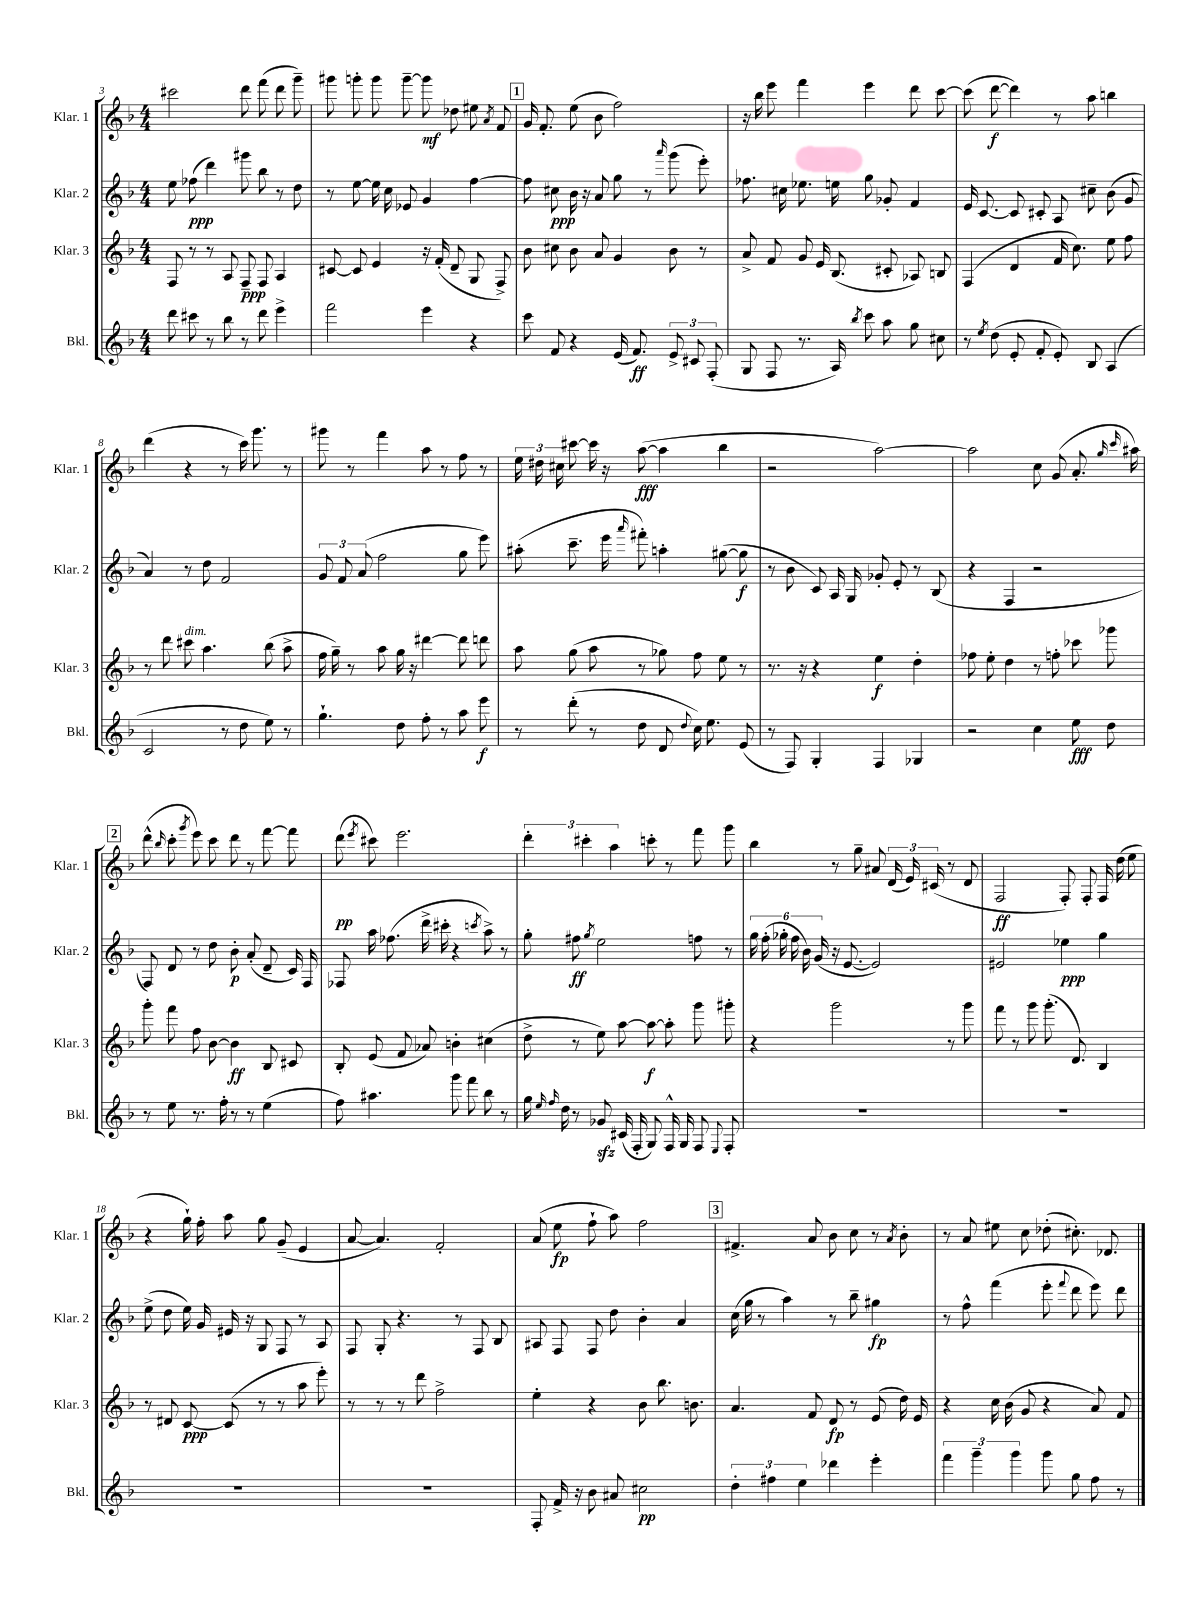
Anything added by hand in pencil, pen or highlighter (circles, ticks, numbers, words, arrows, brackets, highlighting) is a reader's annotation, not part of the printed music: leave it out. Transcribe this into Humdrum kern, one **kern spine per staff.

**kern	**dynam	**kern	**dynam	**kern	**dynam	**kern	**dynam
*part4	*part4	*part3	*part3	*part2	*part2	*part1	*part1
*staff4	*staff4	*staff3	*staff3	*staff2	*staff2	*staff1	*staff1
*I"Bkl.	*	*I"Klar. 3	*	*I"Klar. 2	*	*I"Klar. 1	*
*I'Bkl.	*	*I'Klar. 3	*	*I'Klar. 2	*	*I'Klar. 1	*
*clefG2	*	*clefG2	*	*clefG2	*	*clefG2	*
*k[b-]	*	*k[b-]	*	*k[b-]	*	*k[b-]	*
*M4/4	*	*M4/4	*	*M4/4	*	*M4/4	*
=3	=3	=3	=3	=3	=3	=3	=3
8ddd\	.	8F/	.	8ee\	.	2ccc#X\	.
8ccc#X\	.	8r	.	(8ff-X\	ppp	.	.
8r	.	8r	.	4ddd\)	.	.	.
8bb-\	.	8A/	.	.	.	.	.
8r	.	8F~/	ppp	8ggg#X\	.	8ddd\	.
8ddd\	.	8F/	.	8bb-\	.	(8fff\	.
4eee^\	.	4A/	.	8r	.	8ddd\	.
.	.	.	.	8dd\	.	8ggg~\)	.
=4	=4	=4	=4	=4	=4	=4	=4
2fff\	.	[8c#X/	.	8r	.	8ggg#X\	.
.	.	8c#/]	.	[8ee\	.	8gggn'\	.
.	.	4e/	.	16ee\]	.	8ggg\	.
.	.	.	.	16cc\	.	.	.
.	.	.	.	8e-X/	.	[8ggg~\	.
4eee\	.	16r	.	4g/	.	8ggg\]	mf
.	.	(16f'/	.	.	.	.	.
.	.	8d~/	.	.	.	8dd-X\	.
4r	.	8G/	.	[4ff\	.	8ee#X\	.
.	.	.	.	.	.	8qa/	.
.	.	8F^/)	.	.	.	8f/	.
!!LO:REH:place=s1:t=1
=5	=5	=5	=5	=5	=5	=5	=5
8ccc\	.	8b-\	.	8ff\]	.	16g/	.
.	.	.	.	.	.	8.f'/	.
8f/	.	8cc#X\	.	8cc#X\	ppp	.	.
4r	.	8b-\	.	16b-\	.	(8ee\	.
.	.	.	.	16r	.	.	.
.	.	8a/	.	8a/	.	8b-\	.
(16e/	.	4g/	.	8gg\	.	2ff\)	.
8.f/)	ff	.	.	.	.	.	.
.	.	.	.	8r	.	.	.
.	.	.	.	16qqaaa/	.	.	.
12e^/	.	8b-\	.	(8ggg\	.	.	.
12c#X/	.	.	.	.	.	.	.
.	.	8r	.	8eee'\)	.	.	.
(12F'/	.	.	.	.	.	.	.
=6	=6	=6	=6	=6	=6	=6	=6
8G/	.	8a^/	.	8.ff-X\	.	16r	.
.	.	.	.	.	.	16bb-\	.
8F/	.	8f/	.	.	.	8eee\	.
.	.	.	.	16cc#X\	.	.	.
8.r	.	8g/	.	8.ee-X\	.	4fff\	.
.	.	16e/	.	.	.	.	.
16A/)	.	(8.B-/	.	16een\	.	.	.
8qbb-/	.	.	.	.	.	.	.
8ccc\	.	.	.	8gg\	.	4eee\	.
8aa\	.	8c#X'/	.	8g-X'/	.	.	.
8gg\	.	8A-X/)	.	4f/	.	8ddd\	.
8cc#X\	.	8Bn/	.	.	.	[8ccc\	.
=7	=7	=7	=7	=7	=7	=7	=7
8r	.	(4F/	.	16e/	.	(8ccc\]	.
.	.	.	.	[8.c/	.	.	.
8qee/	.	.	.	.	.	.	.
(8dd\	.	.	.	.	.	[8ddd\	f
8e'/	.	4d/	.	8c/]	.	4ddd\])	.
8f'/	.	.	.	8c#X'/	.	.	.
8e'/)	.	16f/	.	8A/	.	8r	.
.	.	8.cc\)	.	.	.	.	.
8B-/	.	.	.	8cc#X~\	.	8aa\	.
(4A/	.	8ee\	.	(8b-\	.	4bbn\	.
.	.	8ff\	.	8g/	.	.	.
!!LO:LB:g=z
=8	=8	=8	=8	=8	=8	=8	=8
2c/	.	8r	.	4a/)	.	(4ddd\	.
.	.	8ddd\	.	.	.	.	.
!	!	!LO:TX:a:i:t=dim.	!	!	!	!	!
.	.	8ccc#X\	.	8r	.	4r	.
.	.	4.aa\	.	8dd\	.	.	.
8r	.	.	.	2f/	.	8r	.
8dd\	.	.	.	.	.	16ccc\)	.
.	.	.	.	.	.	8.ggg\	.
8ee\)	.	(8bb-\	.	.	.	.	.
8r	.	8aa^\	.	.	.	8r	.
=9	=9	=9	=9	=9	=9	=9	=9
4.gg`\	.	16ff\	.	12g/	.	8ggg#X\	.
.	.	16gg~\)	.	.	.	.	.
.	.	.	.	12f/	.	.	.
.	.	8r	.	.	.	8r	.
.	.	.	.	(12a/	.	.	.
.	.	8aa\	.	2ff\	.	4fff\	.
8dd\	.	16gg\	.	.	.	.	.
.	.	16r	.	.	.	.	.
8ff'\	.	[4ddd#X\	.	.	.	8aa\	.
8r	.	.	.	.	.	8r	.
8aa\	.	8ddd#\]	.	8gg\	.	8ff\	.
8eee\	f	8dddn\	.	8eee\)	.	8r	.
=10	=10	=10	=10	=10	=10	=10	=10
8r	.	8aa\	.	(8aa#X'\	.	24ee\	.
.	.	.	.	.	.	24dd#X\	.
.	.	.	.	.	.	24cc#X\	.
(8ddd'\	.	(8gg\	.	8.ccc~\	.	[8ccc#X\	.
8r	.	8aa\	.	.	.	16ccc#\]	.
.	.	.	.	16eee\	.	16r	.
.	.	.	.	16qqaaa/	.	.	.
8dd\	.	8r	.	8fff#X'\)	.	([8aa\	fff
8d/	.	8gg-X\)	.	4aan'\	.	4aa\]	.
8qqdd/	.	.	.	.	.	.	.
16cc\)	.	8ff\	.	.	.	.	.
8.ee\	.	.	.	.	.	.	.
.	.	8ee\	.	([8gg#X\	.	4bb-\	.
(8e/	.	8r	.	8gg#\]	f	.	.
=11	=11	=11	=11	=11	=11	=11	=11
8r	.	8.r	.	8r	.	2r	.
8F/)	.	.	.	8b-\	.	.	.
.	.	16r	.	.	.	.	.
4G'/	.	4r	.	8c/)	.	.	.
.	.	.	.	16A/	.	.	.
.	.	.	.	16G/	.	.	.
4F/	.	4ee\	f	8g-X'/	.	[2aa\)	.
.	.	.	.	8e'/	.	.	.
4G-X/	.	4dd'\	.	8r	.	.	.
.	.	.	.	(8B-/	.	.	.
=12	=12	=12	=12	=12	=12	=12	=12
2r	.	8ff-X\	.	4r	.	2aa\]	.
.	.	8ee'\	.	.	.	.	.
.	.	4dd\	.	4F/	.	.	.
4cc\	.	8r	.	2r	.	8cc\	.
.	.	8ffn'\	.	.	.	(8g/	.
8ee\	fff	8ccc-X\	.	.	.	8.a'/	.
8dd\	.	8ggg-X\	.	.	.	.	.
.	.	.	.	.	.	16qqgg/	.
.	.	.	.	.	.	16qqccc/	.
.	.	.	.	.	.	16aa#X\)	.
!!LO:LB:g=z
!!LO:REH:place=s1:t=2
=13	=13	=13	=13	=13	=13	=13	=13
8r	.	8ggg'\	.	8F/)	.	(8ddd^^\	.
.	.	.	.	.	.	16qqbb-/	.
8ee\	.	8fff\	.	8d/	.	8ccc'\	.
.	.	.	.	.	.	8qggg/	.
8.r	.	8ff\	.	8r	.	8eee\)	.
.	.	[8b-\	.	8dd\	.	8ccc\	.
16ff'\	.	.	.	.	.	.	.
8r	.	4b-\]	ff	8b-'\	p	8ddd\	.
8r	.	.	.	(8a'/	.	8r	.
(4ee\	.	8B-/	.	8d~/	.	[8fff\	.
.	.	8c#X/	.	16c/)	.	8fff\]	.
.	.	.	.	16F/	.	.	.
=14	=14	=14	=14	=14	=14	=14	=14
8ff\)	.	8B-'/	.	8F-X/	.	(8ddd\	pp
.	.	.	.	.	.	8qeee/	.
4.aa#X\	.	(8e/	.	16aa\	.	8ccc#X\)	.
.	.	.	.	(8.ff-X\	.	.	.
.	.	8f/	.	.	.	2.eee\	.
.	.	8a-X/)	.	16ddd^\	.	.	.
.	.	.	.	16ccc#X'\	.	.	.
8ggg\	.	4bn'\	.	4r	.	.	.
8fff\	.	.	.	.	.	.	.
.	.	.	.	8qcccn/	.	.	.
8bb-\	.	(4cc#X\	.	8aa^\)	.	.	.
8r	.	.	.	8r	.	.	.
=15	=15	=15	=15	=15	=15	=15	=15
16gg\	.	8dd^\	.	8gg'\	.	6ddd'\	.
16qqee/	.	.	.	.	.	.	.
16qqff/	.	.	.	.	.	.	.
16dd\	.	.	.	.	.	.	.
8r	.	8r	.	8ff#X\	ff	.	.
.	.	.	.	.	.	6ccc#X'\	.
.	.	.	.	8qgg/	.	.	.
8g-Xzz/	.	8ee\)	.	2ee\	.	.	.
.	.	.	.	.	.	6aa\	.
(16c#X/	.	[8aa\	.	.	.	.	.
16F'/	.	.	.	.	.	.	.
8G/)	.	8aa\_	f	.	.	8cccn'\	.
16F^^/	.	8aa'\]	.	.	.	8r	.
16G/	.	.	.	.	.	.	.
8F/	.	8ggg\	.	8ffn\	.	8fff\	.
8qqE/	.	.	.	.	.	.	.
8F'/	.	8ggg#X'\	.	8r	.	8ggg\	.
=16	=16	=16	=16	=16	=16	=16	=16
1r	.	4r	.	24gg\	.	4bb-\	.
.	.	.	.	(24ff'\	.	.	.
.	.	.	.	24gg-X'\	.	.	.
.	.	.	.	24ff\	.	.	.
.	.	.	.	24b-\)	.	.	.
.	.	.	.	(24g/	.	.	.
.	.	2ggg\	.	16r	.	8r	.
.	.	.	.	[8.e/	.	.	.
.	.	.	.	.	.	8gg~\	.
.	.	.	.	2e/])	.	8a#X/	.
.	.	.	.	.	.	(24d/	.
.	.	.	.	.	.	24e/)	.
.	.	.	.	.	.	(24c#X/	.
.	.	8r	.	.	.	8r	.
.	.	8ggg\	.	.	.	8d/	.
=17	=17	=17	=17	=17	=17	=17	=17
1r	.	8fff\	.	2e#X/	.	2F/	ff
.	.	8r	.	.	.	.	.
.	.	8ggg\	.	.	.	.	.
.	.	(8.ggg'\	.	.	.	.	.
.	.	.	.	4ee-X\	ppp	8F'/)	.
.	.	8.d/)	.	.	.	.	.
.	.	.	.	.	.	8F'/	.
.	.	4B-/	.	4gg\	.	16F/	.
.	.	.	.	.	.	(16dd\	.
.	.	.	.	.	.	8ee\	.
!!LO:LB:g=z
=18	=18	=18	=18	=18	=18	=18	=18
1r	.	8r	.	(8ee^\	.	4r	.
.	.	8d#X/	.	8dd\	.	.	.
.	.	[8c/	ppp	16ee\)	.	16gg`\)	.
.	.	.	.	16g/	.	16ff'\	.
.	.	(8c/]	.	16e#X/	.	8aa\	.
.	.	.	.	16r	.	.	.
.	.	8r	.	8G/	.	8gg\	.
.	.	8r	.	8F/	.	(8g~/	.
.	.	8aa\	.	8r	.	4e/	.
.	.	8eee'\)	.	8A/	.	.	.
=19	=19	=19	=19	=19	=19	=19	=19
1r	.	8r	.	8F/	.	[8a/	.
.	.	8r	.	8G'/	.	4.a/])	.
.	.	8r	.	4.r	.	.	.
.	.	8ddd\	.	.	.	.	.
.	.	2ff^\	.	.	.	2f'/	.
.	.	.	.	8r	.	.	.
.	.	.	.	8F/	.	.	.
.	.	.	.	8B-/	.	.	.
=20	=20	=20	=20	=20	=20	=20	=20
8F'/	.	4ee'\	.	8A#X/	.	(8a/	.
16f^/	.	.	.	8F/	.	8ee\	fp
16r	.	.	.	.	.	.	.
8b-\	.	4r	.	8F/	.	8ff`\	.
8a#X/	.	.	.	8dd\	.	8aa\)	.
2cc#X\	pp	8b-\	.	4b-'\	.	2ff\	.
.	.	8.bb-\	.	.	.	.	.
.	.	.	.	4a/	.	.	.
.	.	8.bn\	.	.	.	.	.
!!LO:REH:place=s1:t=3
=21	=21	=21	=21	=21	=21	=21	=21
6dd'\	.	4.a/	.	(16cc\	.	4.f#X^/	.
.	.	.	.	16gg\	.	.	.
.	.	.	.	8r	.	.	.
6ff#X\	.	.	.	.	.	.	.
.	.	.	.	4aa\)	.	.	.
6ee\	.	.	.	.	.	.	.
.	.	8f/	.	.	.	8a/	.
4ddd-X\	.	8d/	fp	8r	.	8b-\	.
.	.	8r	.	8bb-~\	.	8cc\	.
4eee'\	.	(8e/	.	4gg#X\	fp	8r	.
.	.	.	.	.	.	8qa/	.
.	.	16dd\)	.	.	.	8b-'\	.
.	.	16e/	.	.	.	.	.
=22	=22	=22	=22	=22	=22	=22	=22
6fff\	.	4r	.	8r	.	8r	.
.	.	.	.	8ff^^\	.	8a/	.
6ggg~\	.	.	.	.	.	.	.
.	.	16cc\	.	(4fff\	.	8ee#X\	.
.	.	(16b-\	.	.	.	.	.
6ggg\	.	.	.	.	.	.	.
.	.	8g/	.	.	.	8cc\	.
8ggg\	.	4r	.	8eee'\	.	(8dd-X'\	.
.	.	.	.	8qqfff/	.	.	.
8gg\	.	.	.	8ddd\	.	8.cc#X'\)	.
8ff\	.	8a/)	.	8eee\)	.	.	.
.	.	.	.	.	.	8.d-X/	.
8r	.	8f/	.	8ddd\	.	.	.
==	==	==	==	==	==	==	==
*-	*-	*-	*-	*-	*-	*-	*-
